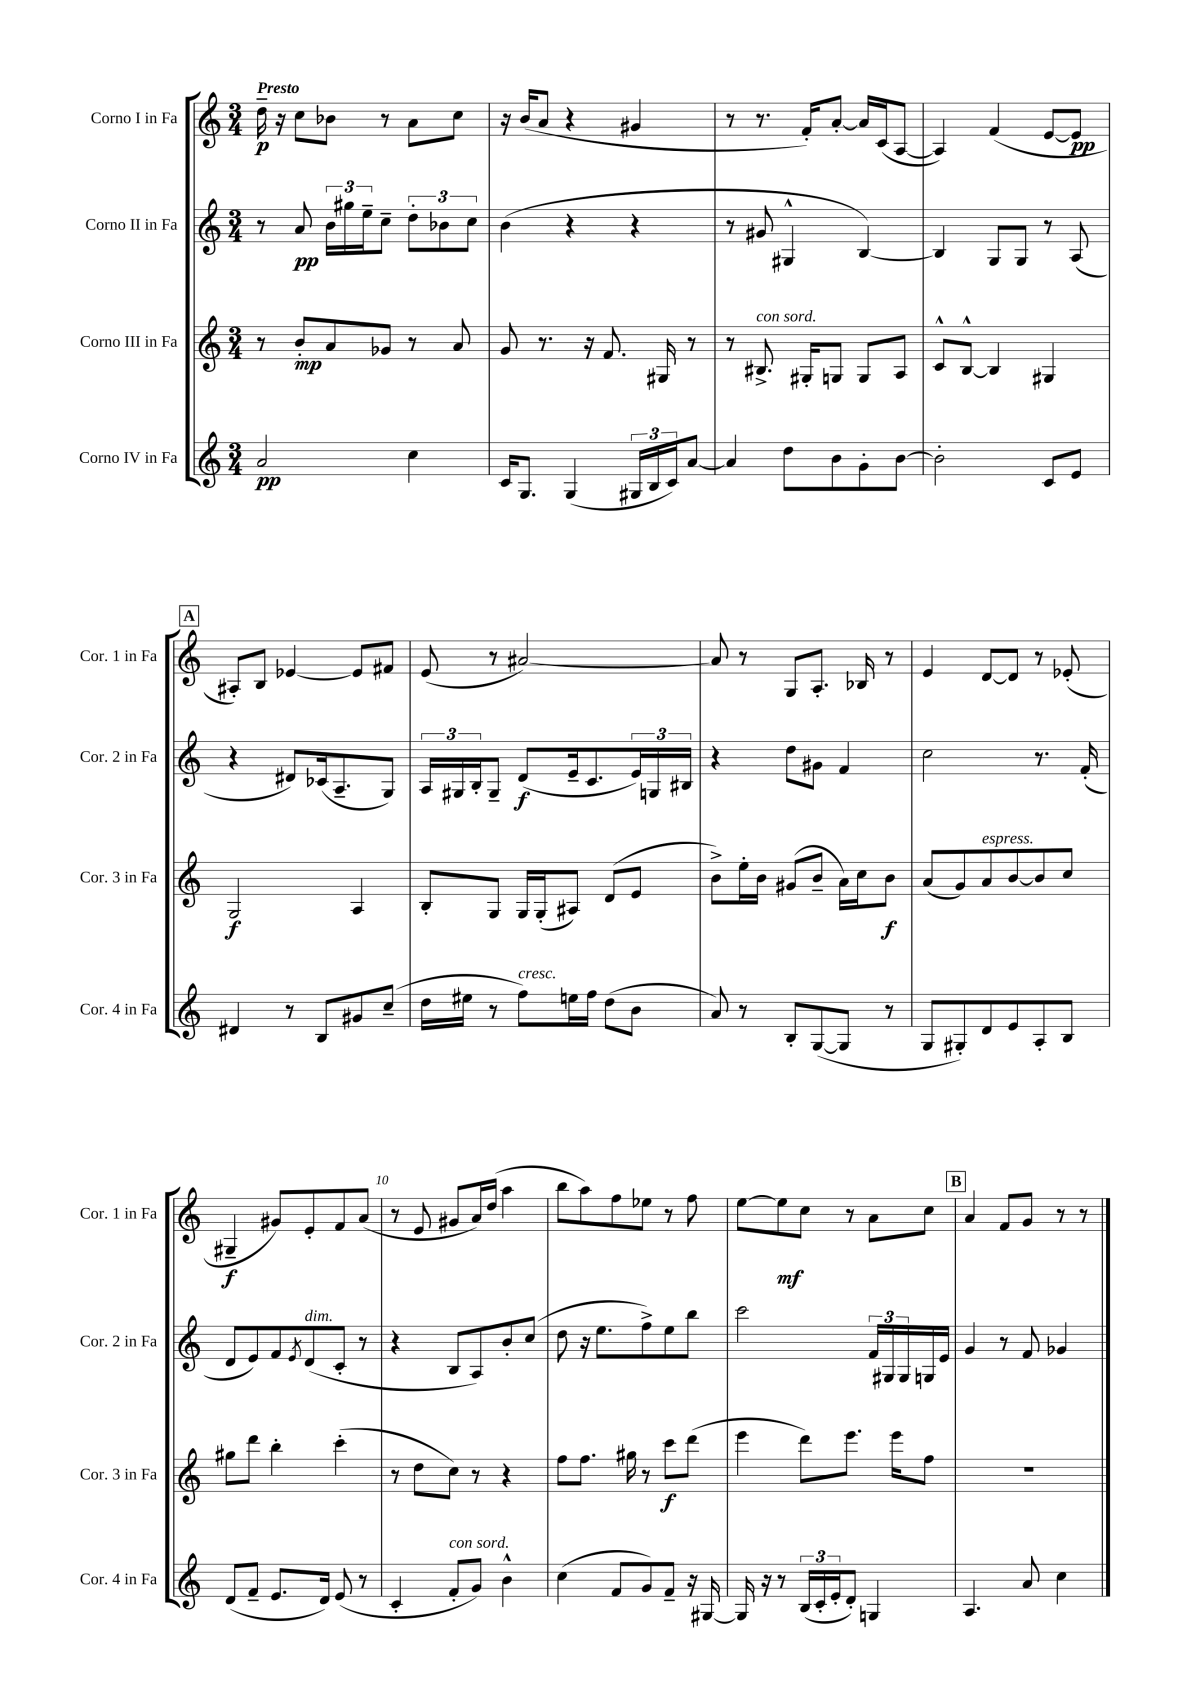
<<
\new StaffGroup <<
\new Staff = "s0" \with { instrumentName = "Corno I in Fa" shortInstrumentName = "Cor. 1 in Fa" } {
    \clef treble \key c \major \numericTimeSignature \time 3/4 \tempo "Presto"
    d''16--\p r16 c''8 bes'8 r8 a'8 c''8 |
    r16 b'16( a'8 r4 gis'4 |
    r8 r8. f'16-.) a'8~-. a'16 c'16( a8~ |
    a4) f'4( e'8~ e'8\pp |
    \mark \markup { \box "A" } ais8-.) b8 ees'4~ ees'8 fis'8 |
    e'8( r8 ais'2~) |
    ais'8 r8 g8 a8.-. bes16 r8 |
    e'4 d'8~ d'8 r8 ees'8-.( |
    gis4--\f gis'8) e'8-. f'8 a'8( |
    r8 e'8 gis'8 a'16) d''16( a''4 |
    b''8 a''8) f''8 ees''8 r8 f''8 |
    e''8~ e''8\mf c''8 r8 a'8 c''8 |
    \mark \markup { \box "B" } a'4 f'8 g'8 r8 r8 \bar "|." |
}
\new Staff = "s1" \with { instrumentName = "Corno II in Fa" shortInstrumentName = "Cor. 2 in Fa" } {
    \clef treble \key c \major \numericTimeSignature \time 3/4
    r8 a'8\pp \tuplet 3/2 { b'16 gis''16 e''16-- } c''8-- \tuplet 3/2 { d''8-. bes'8 c''8 } |
    b'4( r4 r4 |
    r8 gis'8 gis4-^ b4~) |
    b4 g8 g8 r8 a8( |
    \mark \markup { \box "A" } r4 dis'8) ces'16( a8.-- g8) |
    \tuplet 3/2 { a16 gis16 b16-. } gis8-- d'8\f( e'16-- c'8. \tuplet 3/2 { e'16) g16 bis16 } |
    r4 d''8 gis'8 f'4 |
    c''2 r8. f'16-.( |
    d'8 e'8) f'8 \acciaccatura { e'8 } d'8^\markup { \italic "dim." }( c'8-. r8 |
    r4 b8 a8) b'8-. c''8( |
    d''8 r16 e''8. f''8->) e''8 b''8 |
    c'''2 \tuplet 3/2 { f'16 gis16 gis16 } g16 e'16 |
    \mark \markup { \box "B" } g'4 r8 f'8 ges'4 \bar "|." |
}
\new Staff = "s2" \with { instrumentName = "Corno III in Fa" shortInstrumentName = "Cor. 3 in Fa" } {
    \clef treble \key c \major \numericTimeSignature \time 3/4
    r8 b'8-.\mp a'8 ges'8 r8 a'8 |
    g'8 r8. r16 f'8. gis16 r8 |
    r8 bis8.->^\markup { \italic "con sord." } gis16-. g8 g8 a8 |
    c'8-^ b8~-^ b4 gis4 |
    \mark \markup { \box "A" } g2\f a4 |
    b8-. g8 g16 g16-.( ais8) d'8( e'8 |
    b'8->) e''16-. b'16 gis'8( b'8-- a'16) c''16 b'8\f |
    a'8( g'8) a'8^\markup { \italic "espress." } b'8~ b'8 c''8 |
    gis''8 d'''8 b''4-. c'''4-.( |
    r8 d''8 c''8) r8 r4 |
    f''8 f''8. gis''16 r8 c'''8\f d'''8( |
    e'''4 d'''8) e'''8. e'''16 f''8 |
    \mark \markup { \box "B" } R2. \bar "|." |
}
\new Staff = "s3" \with { instrumentName = "Corno IV in Fa" shortInstrumentName = "Cor. 4 in Fa" } {
    \clef treble \key c \major \numericTimeSignature \time 3/4
    a'2\pp c''4 |
    c'16 g8. g4( \tuplet 3/2 { gis16 b16 c'16) } a'8~ |
    a'4 d''8 b'8 g'8-. b'8~ |
    b'2-. c'8 e'8 |
    \mark \markup { \box "A" } dis'4 r8 b8 gis'8 c''8--( |
    d''16 eis''16 r8 f''8^\markup { \italic "cresc." }) e''16 f''16 d''8( b'8 |
    a'8) r8 b8-. g8~( g8 r8 |
    g8 gis8-.) d'8 e'8 a8-. b8 |
    d'8( f'8-- e'8. d'16) e'8( r8 |
    c'4-. f'8-.^\markup { \italic "con sord." } g'8) b'4-^ |
    c''4( f'8 g'8) f'8-- r16 gis16~ |
    gis16 r16 r8 \tuplet 3/2 { b16( c'16-. e'16-. } d'8-.) g4 |
    \mark \markup { \box "B" } a4. a'8 c''4 \bar "|." |
}
>>
>>
\layout { \context { \Score \override BarNumber.break-visibility = ##(#f #t #t) barNumberVisibility = #(every-nth-bar-number-visible 5) } }
